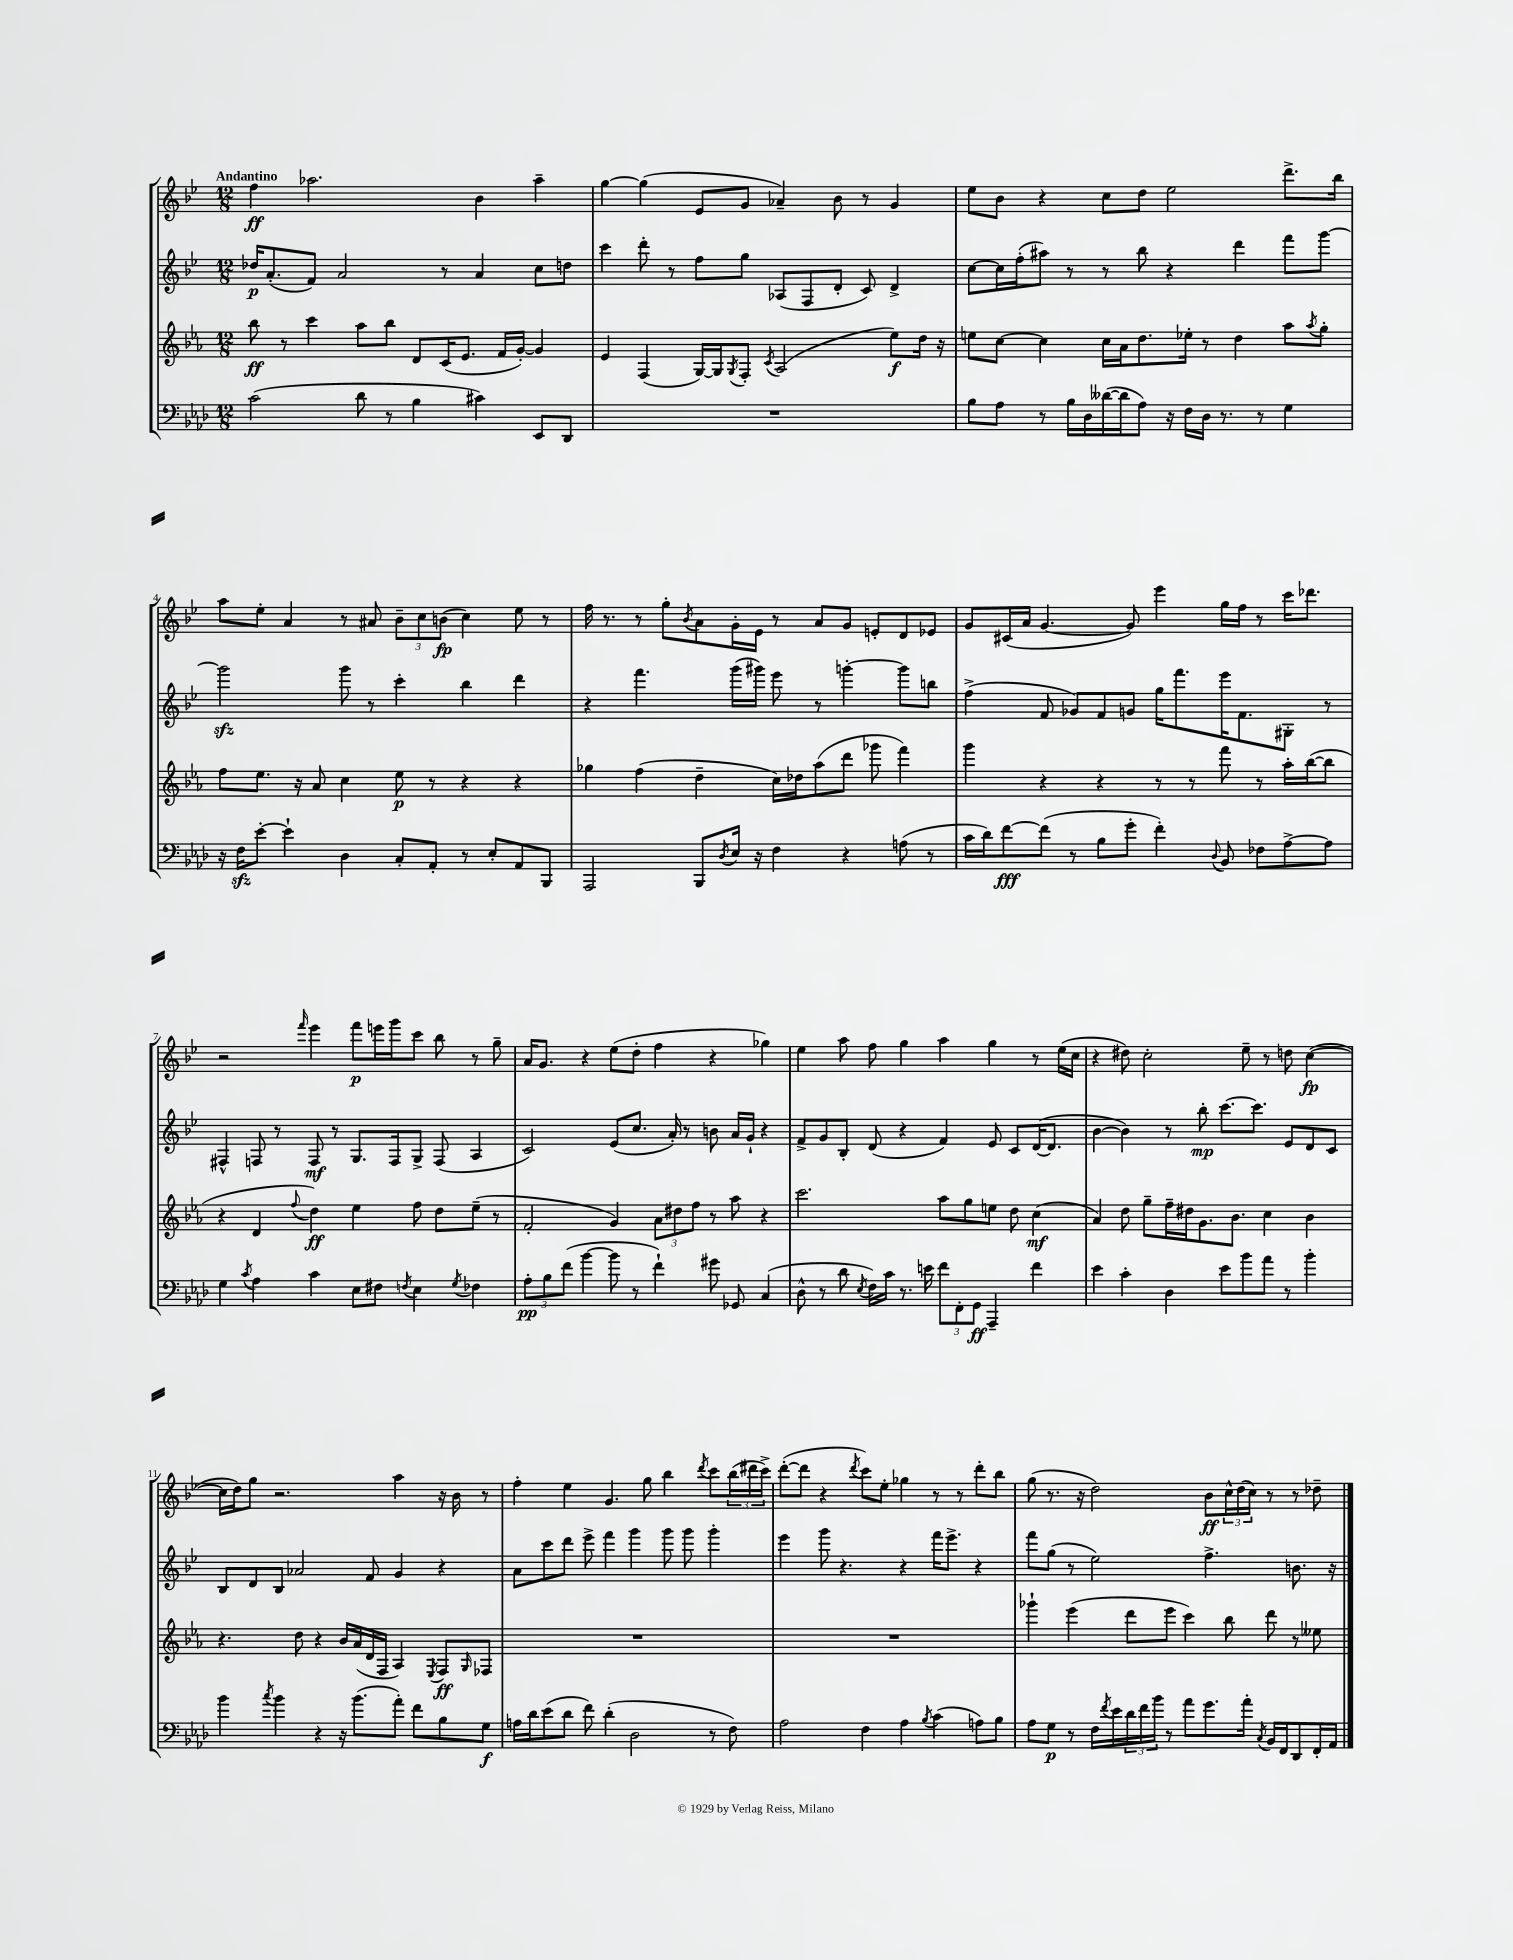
<<
\new StaffGroup <<
\new Staff = "s0" {
    \clef treble \key bes \major \numericTimeSignature \time 12/8 \tempo "Andantino"
    f''4\ff aes''2. bes'4 aes''4-- |
    g''4~ g''4( ees'8 g'8 aes'4--) bes'8 r8 g'4 |
    ees''8 bes'8 r4 c''8 d''8 ees''2 d'''8.-> bes''16 |
    a''8 ees''8-. a'4 r8 ais'8 \tuplet 3/2 { bes'8-- c''8 b'8\fp( } c''4) ees''8 r8 |
    f''16 r8. r8 g''8-. \acciaccatura { bes'8 } a'8 g'16-. ees'16 r8 a'8 g'8 e'8-. d'8 ees'8 |
    g'8 cis'16( a'16 g'4.~ g'8) ees'''4 g''16 f''16 r8 c'''16 des'''8. |
    r2 \grace { f'''16 } ees'''4 f'''8\p e'''16 g'''16 c'''8 bes''8 r8 g''8-- |
    a'16 g'8. r4 ees''8( d''8-. f''4 r4 ges''4) |
    ees''4 a''8 f''8 g''4 a''4 g''4 r8 ees''16( c''16 |
    r4 dis''8) c''2-. ees''8-- r8 d''8 c''4~\fp( |
    c''16 d''16) g''8 r2. a''4 r16 bes'16 r8 |
    f''4-. ees''4 g'4. g''8 bes''4 \acciaccatura { d'''8 } c'''8 \tuplet 3/2 { bes''16( dis'''16 c'''16->) } |
    d'''8~-.( d'''8 r4 \acciaccatura { d'''8 } c'''8) ees''8-. ges''4 r8 r8 d'''8-. bes''8 |
    g''8( r8. r16 d''2) bes'8\ff \tuplet 3/2 { c''16-^ d''16( c''16) } r8 r8 des''8-- \bar "|." |
}
\new Staff = "s1" {
    \clef treble \key bes \major \numericTimeSignature \time 12/8
    des''16\p a'8.-.( f'8) a'2 r8 a'4 c''8 d''8 |
    c'''4 d'''8-. r8 f''8 g''8 aes8( f8 d'8-. c'8) d'4-> |
    c''8~ c''16 f''16-.( ais''8) r8 r8 bes''8 r4 d'''4 f'''8 g'''8~ |
    g'''2\sfz g'''8 r8 c'''4-. bes''4 d'''4 |
    r4 f'''4. g'''16( gis'''16) ees'''8 r8 g'''4~-. g'''8 b''8 |
    f''4->( f'8 ges'8) f'8 g'8 g''16 f'''8. ees'''16 f'8. gis8-. r8 |
    fis4-^ f8 r8 f8\mf r8 g8. f16 g8-> f8( a4 |
    c'2) ees'8( c''8. a'16-.) r8 b'8 a'16 g'16-! r4 |
    f'8-> g'8 bes8-. d'8( r4 f'4) ees'8 c'8 d'16~( d'8. |
    bes'4~ bes'4) r8 bes''8-.\mp c'''8.~ c'''8. ees'8 d'8 c'8 |
    bes8 d'8 bes8 aes'2 f'8 g'4 r4 |
    a'8 c'''8 d'''8 ees'''8-> f'''4 g'''4 g'''8 g'''8 g'''4-. |
    ees'''4 g'''8 r4. r4 f'''16 ees'''8.-> r4 |
    f'''8 g''8( r8 ees''2) f''4.-> b'8. r16 \bar "|." |
}
\new Staff = "s2" {
    \clef treble \key ees \major \numericTimeSignature \time 12/8
    bes''8\ff r8 c'''4 aes''8 bes''8 d'8 c'16( ees'8. f'16 g'16~-.) g'4 |
    ees'4 f4( g16~) g16 \acciaccatura { g8 } f8-. \acciaccatura { c'8 } aes2( ees''8\f) d''16 r16 |
    e''8 c''8~ c''4 c''16 aes'16 d''8. ees''16-. r8 d''4 aes''8 \acciaccatura { aes''8 } g''8-. |
    f''8 ees''8. r16 aes'8 c''4 ees''8\p r8 r4 r4 |
    ges''4 f''4( d''4-- c''16) des''16 aes''8( d'''8 ges'''8 f'''4) |
    g'''4 r4 r4 r8 r8 f'''8 r8 aes''16-. bes''16~( bes''8 |
    r4 d'4 \appoggiatura { f''8 } d''4\ff) ees''4 f''8 d''8 ees''8--( r8 |
    f'2-. g'4) \tuplet 3/2 { aes'8 dis''8 f''8 } r8 aes''8 r4 |
    c'''2. aes''8 g''8 e''8 d''8 c''4\mf( |
    aes'4) d''8 g''8-- f''16-- dis''16 g'8. bes'8. c''4 bes'4 |
    r4. d''8 r4 bes'16 aes'16( d'16 f16 aes4) \acciaccatura { ees8 } f8\ff \grace { g16 } fes8 |
    R1. |
    R1. |
    ges'''4-! ees'''4( d'''8 ees'''8 c'''4) bes''8 d'''8 r8 eeses''8 \bar "|." |
}
\new Staff = "s3" {
    \clef bass \key aes \major \numericTimeSignature \time 12/8
    c'2( des'8 r8 bes4 cis'4) ees,8 des,8 |
    R1. |
    bes8 aes8 r8 bes16 des16 deses'16~( deses'16 aes8) r16 f16 des16 r8. r8 g4 |
    r16 f16\sfz ees'8~-. ees'4-! des4 c8-. aes,8-. r8 ees8-. aes,8 bes,,8 |
    aes,,2 bes,,8 \acciaccatura { des8 } ees16 r16 f4 r4 a8( r8 |
    c'16 des'16) f'8~\fff f'8( r8 bes8 g'8-. f'4-.) \appoggiatura { des8 } bes,8 fes8 aes8~-> aes8 |
    g4 \acciaccatura { c'8 } aes4 c'4 ees8 fis8 \acciaccatura { f8 } ees4 \acciaccatura { g8 } fes4 |
    \tuplet 3/2 { aes8-.\pp bes8 f'8( } bes'4~ bes'8 r8 f'4-!) gis'8 ges,8 c4( |
    des8-^ r8 des'8 \acciaccatura { ees8 } f16) c'16 r8. e'16 \tuplet 3/2 { f'8 f,8-. g,8\ff } aes,,4-- f'4 |
    ees'4 c'4-. des4 ees'8 bes'8 aes'8 r8 bes'4-. |
    bes'4 \acciaccatura { c''8 } bes'4 r4 r16 bes'8.( aes'8-.) f'8 bes8 g8\f |
    a16 des'16 ees'8( des'8 f'8) des'4-.( des2 r8 f8) |
    aes2 f4 aes4 \acciaccatura { bes8 } c'4( a8) bes8 |
    aes8 g8\p r8 f16 \acciaccatura { f'8 } ees'16 \tuplet 3/2 { des'16 f'16 bes'16 } r8 aes'8 g'8. aes'16-. \acciaccatura { c8 } bes,16 f,16 des,8 f,16-. aes,16 \bar "|." |
}
>>
>>
